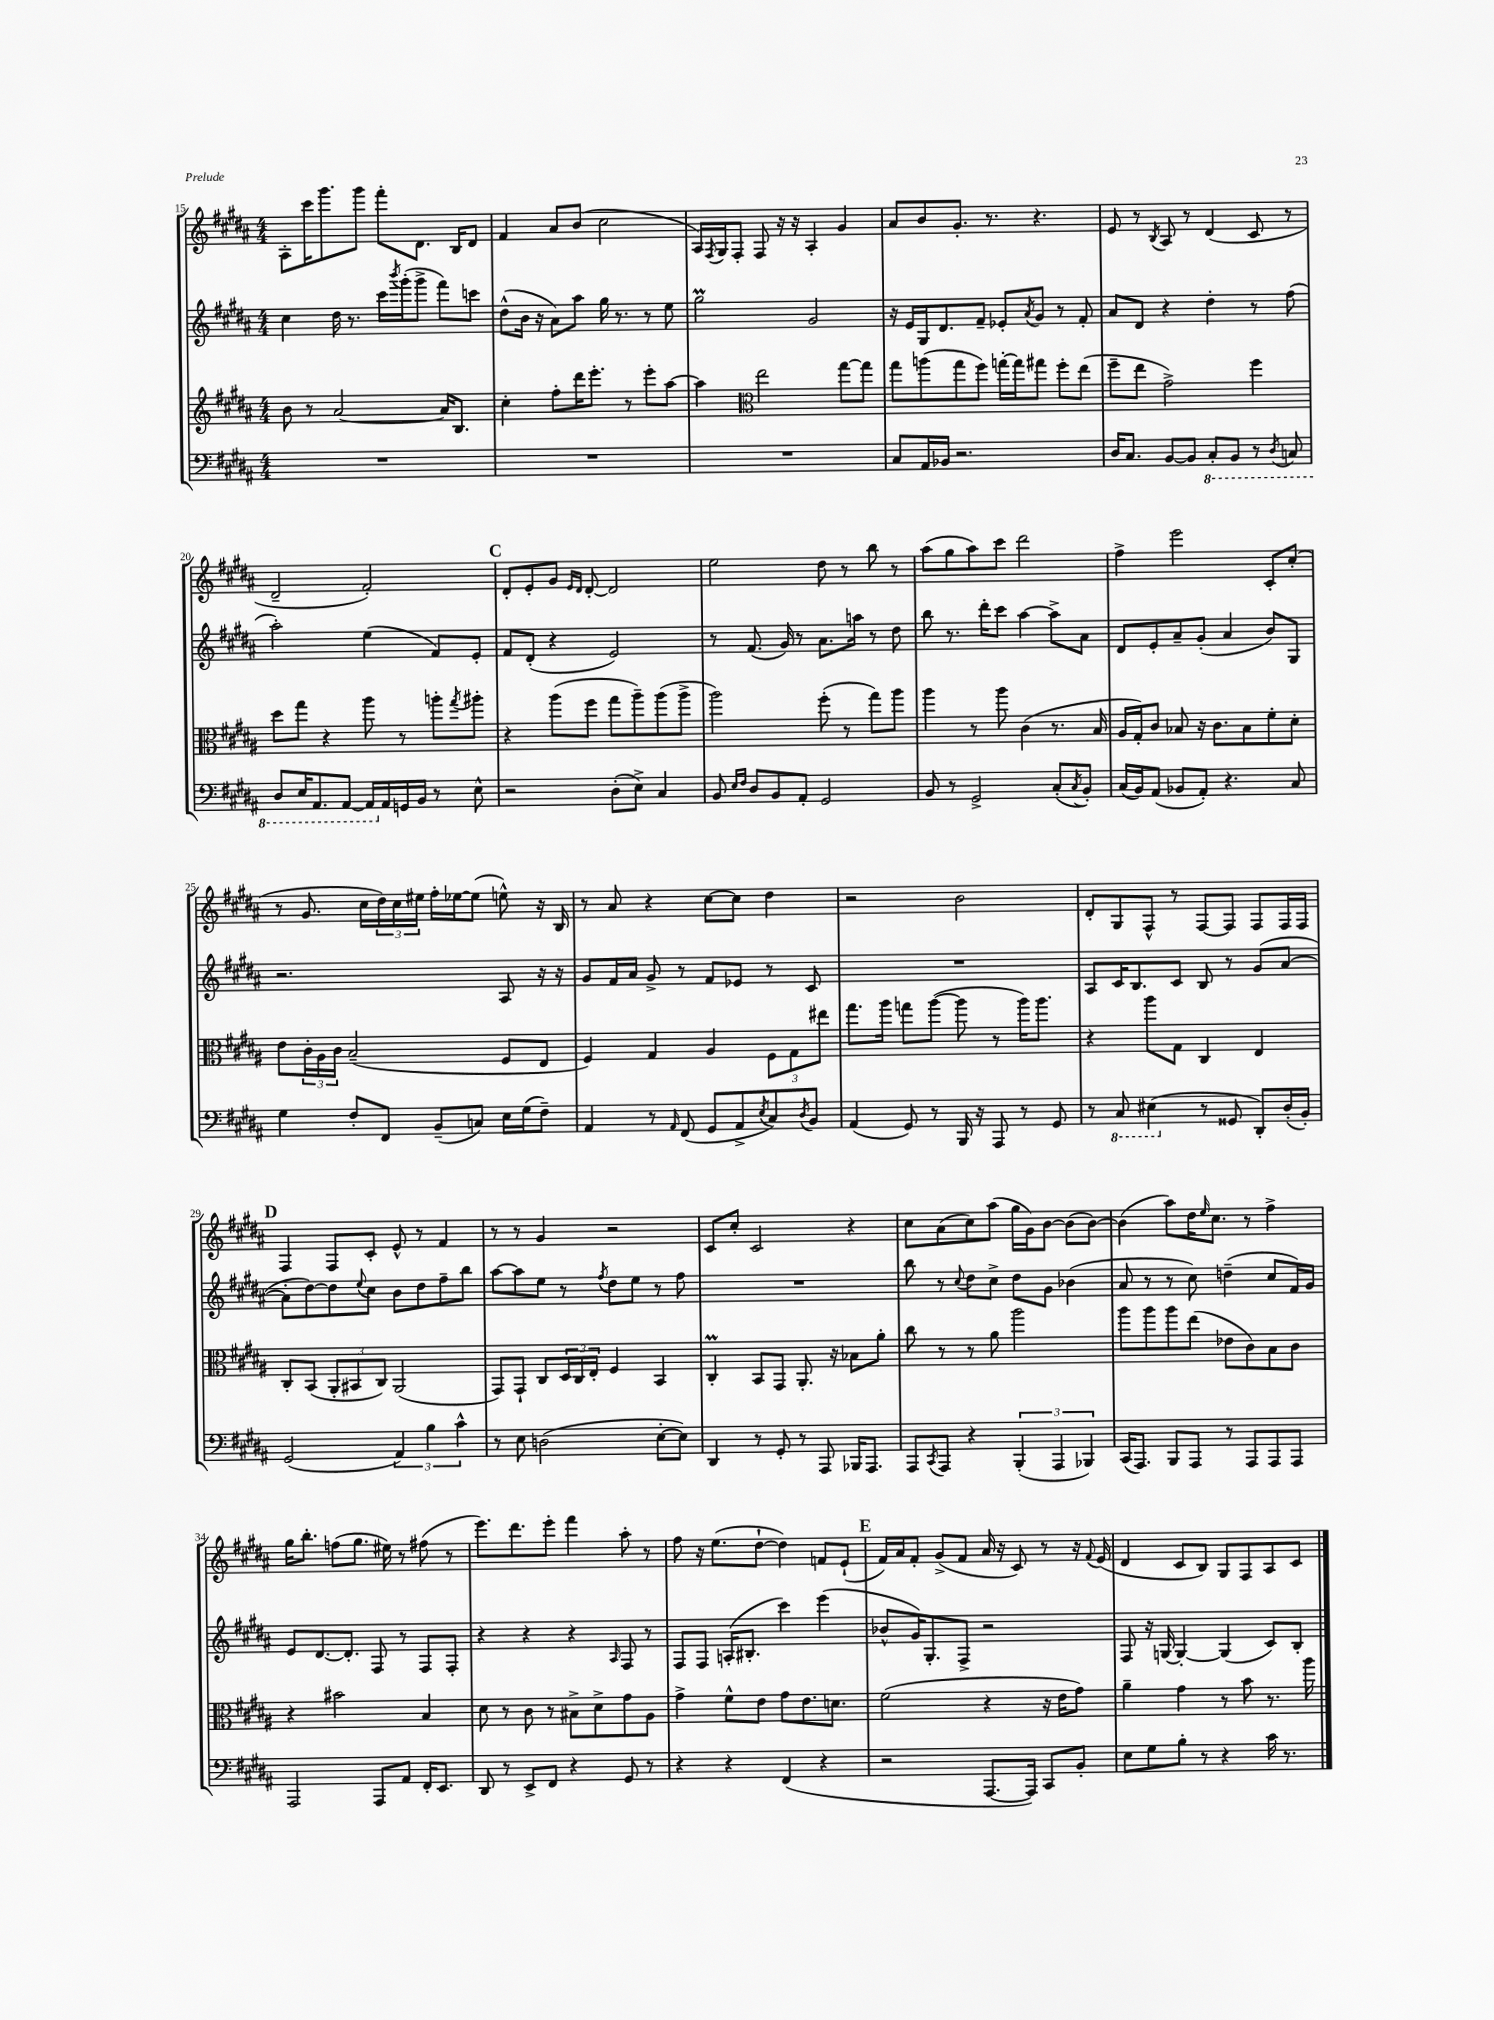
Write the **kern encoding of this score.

**kern	**kern	**kern	**kern
*part4	*part3	*part2	*part1
*staff4	*staff3	*staff2	*staff1
*clefF4	*clefG2	*clefG2	*clefG2
*k[f#c#g#d#a#]	*k[f#c#g#d#a#]	*k[f#c#g#d#a#]	*k[f#c#g#d#a#]
*M4/4	*M4/4	*M4/4	*M4/4
=15	=15	=15	=15
1r	8b\	4cc#\	8A#'\L
.	8r	.	16ccc#\K
.	.	.	8.ggg#\
.	[2a#/	16dd#\	.
.	.	8.r	.
.	.	.	8ggg#\J
.	.	16ccc#\LL	8fff#'\L
.	.	8qbbb/	.
.	.	(16ggg#'\J	.
.	.	8ggg#^\J	8.d#\J
.	16a#/KL]	8fff#\L)	.
.	8.B/J	.	16B/KL
.	.	8cccn\J	8d#/J
=16	=16	=16	=16
1r	4cc#'\	(8dd#^^\L	4f#/
.	.	16b\Jk	.
.	.	16r	.
.	8ff#'\L	8a#\L)	8a#/L
.	16ddd#\K	8aa#\J	(8b/J
.	8.eee'\J	.	.
.	.	16gg#\	2cc#\
.	.	8.r	.
.	8r	.	.
.	8eee'\L	8r	.
.	[8aa#\J	8ee\	.
=17	=17	=17	=17
1r	4aa#\]	2gg#M\	16A#/LL)
.	.	.	8qF#/
.	.	.	16G#/J
.	.	.	8F#'/J
*	*clefC3	*	*
.	2ee\	.	8F#/
.	.	.	16r
.	.	.	16r
.	.	2g#/	4A#'/
.	[8gg#\L	.	4g#/
.	8gg#\J]	.	.
=18	=18	=18	=18
8C#/L	8gg#\L	16r	8a#/L
.	.	16e/LL	.
16AA#/L	(8aan\	16G#/J	8b/
16BB-X/JJ	.	8.d#/	.
2.r	8gg#\	.	8.g#'/J
.	8ff#\J)	8f#~/J	.
.	.	.	8.r
.	[16ggn'\LL	8e-X'/L	.
.	16gg\J]	.	.
.	.	8qa#/	.
.	8gg#X\J	8g#/J	4.r
.	8ff#'\L	8r	.
.	(8ee\J	8f#'/	.
=19	=19	=19	=19
16D#/KL	8ff#~\L	8a#/L	8e/
8.C#/J	.	.	.
.	8ee\J	8d#/J	8r
.	.	.	8qB/
[8BB/L	2g#^\)	4r	8A#/
8BB/J]	.	.	8r
*8ba	*	*	*
8CC#'/L	.	4dd#'\	(4d#/
8BBB/J	.	.	.
8r	4ff#\	8r	8c#/
8qDD#/	.	.	.
8CCn/	.	(8ff#\	8r
!!LO:LB:g=z
=20	=20	=20	=20
8DD#/L	8dd#\L	2aa#'\)	2d#~/
16EE/K	8gg#\J	.	.
8.AAA#/	.	.	.
.	4r	.	.
[8AAA#/J	.	.	.
16AAA#/LL]	8aa#\	(4ee\	2f#'/)
*X8ba	*	*	*
16AA#/	.	.	.
16GGn/	8r	.	.
16BB/JJ	.	.	.
8r	8aan'\L	8f#/L)	.
.	8qgg#/	.	.
8E^^\	8aa#X'\J	8e'/J	.
!!LO:REH:place=s1:t=C
=21	=21	=21	=21
2r	4r	8f#/L	8d#'/L
.	.	(8d#'/J	8e'/
.	(8aa#\L	4r	8g#/J
.	.	.	16qqe/LL
.	.	.	16qqd#/JJ
.	8ff#\J	.	[8d#'/
(8D#'\L	8gg#\L	2e/)	2d#/]
8E^\J)	8aa#~\)	.	.
4C#/	(8aa#\	.	.
.	8aa#^\J	.	.
=22	=22	=22	=22
8BB/	2aa#\)	8r	2ee\
16qqE/LL	.	.	.
16qqF#/JJ	.	.	.
8D#/L	.	(8.f#/	.
8BB/	.	.	.
.	.	16g#/)	.
8AA#'/J	.	8r	.
2GG#/	(8ff#'\	8.a#\L	8dd#\
.	8r	.	8r
.	.	16aan\Jk	.
.	8gg#\L)	8r	8bb\
.	8aa#\J	8dd#\	8r
=23	=23	=23	=23
8BB/	4aa#\	8bb\	(8aa#\L
8r	.	8.r	8gg#\
2GG#^/	8r	.	8aa#\)
.	.	16ddd#'\KL	.
.	8aa#\	8ccc#\J	8ccc#\J
.	(4c#\	[4aa#\	2ddd#\
(8C#'/L	8.r	8aa#^\L]	.
8qC#/	.	.	.
8BB'/J)	.	8a#\J	.
.	16B/	.	.
=24	=24	=24	=24
(16C#/LL	16A#/LL	8d#/L	4ff#^\
16BB/J)	16G#'/J)	.	.
(8AA#/J	8c#/J	8e'/	.
8BB-X/L	8B-X/	8a#~/	2eee\
8AA#'/J)	16r	(8g#'/J	.
.	8.c#\L	.	.
4.r	.	4a#/	.
.	8B-\	.	.
.	8f#'\	8b/L)	8c#'/L
8C#/	8d#'\J	8G#/J	(8cc#'/J
!!LO:LB:g=z
=25	=25	=25	=25
4G#\	8e\L	2.r	8r
.	24c#'\L	.	8.g#/
.	24A#\	.	.
.	24c#\JJ	.	.
8F#'/L	(2B~/	.	.
.	.	.	16cc#\LL
8FF#/J	.	.	24dd#\)
.	.	.	24cc#\
.	.	.	24ee#X\JJ
(8BB~/L	.	.	16ff#'\LL
.	.	.	[16ee-X\J
8Cn/J)	.	.	(8ee-\J]
16E\LL	8F#/L	8A#/	8een^^\)
(16G#\J	.	.	.
8F#~\J)	8E/J	16r	16r
.	.	16r	16B/
=26	=26	=26	=26
4AA#/	4F#/)	8g#/L	8r
.	.	16f#/L	8a#/
.	.	16a#/JJ	.
8r	4G#/	8g#^/	4r
16qqAA#/	.	.	.
(8FF#/	.	8r	.
8GG#/L	4A#/	8f#/L	[8cc#\L
8AA#^/	.	8e-X/J	8cc#\J]
8qE/	.	.	.
8C#/)	12F#\L	8r	4dd#\
.	12G#\	.	.
8qD#/	.	.	.
8BB/J	.	8c#/	.
.	12ee#X\J	.	.
=27	=27	=27	=27
(4AA#/	8.gg#\L	1r	2r
.	16aa#\Jk	.	.
8GG#/)	8ggn\L	.	.
8r	([8aa#\J	.	.
16BBB/	8aa#\]	.	2b\
16r	.	.	.
8AAA#/	8r	.	.
8r	16aa#\KL)	.	.
.	8.aa#\J	.	.
8GG#/	.	.	.
=28	=28	=28	=28
8r	4r	8A#/L	8d#'/L
*8ba	*	*	*
8CC#/	.	16c#/K	8G#/
.	.	8.B/	.
(4EE#X\	8aa#\L	.	8F#^^/J
.	8G#\J	8c#/J	8r
*X8ba	*	*	*
8r	4C#/	8B/	[8F#/L
8GG##X/	.	8r	8F#/J]
8DD#'/L)	4E/	(8g#/L	8F#/L
(16D#'/L	.	[8a#/J	16F#/L
16BB'/JJ)	.	.	16F#/JJ
!!LO:LB:g=z
!!LO:REH:place=s1:t=D
=29	=29	=29	=29
(2GG#/	8C#'/L	8a#'\L]	4F#/
.	(8BB/J	[8dd#\)	.
.	12AA#'/L	8dd#\]	8F#/L
.	12BB#X/	.	.
.	.	8qqee/	.
.	.	8cc#\J	8c#'/J
.	12C#/J)	.	.
6AA#/)	(2AA#/	8b\L	8e^^/
.	.	8dd#\	8r
6B\	.	.	.
.	.	8ff#~\	4f#/
6c#^^\	.	.	.
.	.	8bb\J	.
=30	=30	=30	=30
8r	8GG#/L)	[8aa#\L	8r
8E\	8GG#`/J	8aa#\]	8r
(2Dn\	8C#/L	8ee\J	4g#/
.	24D#/L	8r	.
.	24C#/	.	.
.	24E'/JJ	.	.
.	.	8qff#/	.
.	4F#/	8dd#\L	2r
.	.	8ee\J	.
[8E'\L	4BB/	8r	.
8E\J])	.	8ff#\	.
=31	=31	=31	=31
4DD#/	4C#M'/	1r	8c#/L
.	.	.	8cc#'/J
8r	8BB/L	.	2c#/
8GG#'/	8GG#/J	.	.
8r	8.AA#'/	.	.
8AAA#/	.	.	.
.	16r	.	.
16BBB-X/KL	8B-X\L	.	4r
8.AAA#/J	.	.	.
.	8a#'\J	.	.
=32	=32	=32	=32
8AAA#/L	8cc#\	8bb\	8cc#\L
8qCC#/	.	.	.
8AAA#/J	8r	8r	(8a#\
.	.	8qqcc#/	.
4r	8r	8dd#\L	8cc#\)
.	8a#\	8cc#^\J	(8aa#\J
(6BBB'/	2aa#\	8dd#\L	16gg#\LL
.	.	.	16g#\J)
.	.	8g#\J	[8b\J
6AAA#/	.	.	.
.	.	(4b-X\	(8b\L]
6BBB-X/)	.	.	.
.	.	.	[8b\J)
=33	=33	=33	=33
(16CC#/KL	8aa#\L	8a#/	(4b\]
8.AAA#/J)	.	.	.
.	8aa#\	8r	.
8BBB/L	8aa#\	8r	8aa#\L)
8AAA#/J	(8ee\J	8cc#\)	16dd#\K
.	.	.	16qqee/
.	.	.	8.cc#\J
8r	8e-X\L	(4ddn~\	.
8AAA#/L	8c#\)	.	8r
8AAA#/	8B\	8cc#/L	4ff#^\
8AAA#/J	8c#\J	16f#/L)	.
.	.	16g#/JJ	.
!!LO:LB:g=z
=34	=34	=34	=34
2AAA#/	4r	8e/L	16gg#\KL
.	.	.	8.bb'\J
.	.	[8.d#/	.
.	2b#X\	.	(8ffn\L
.	.	8.d#'/J]	.
.	.	.	8.gg#\J
8AAA#/L	.	8F#/	.
.	.	.	16ee#X\)
8AA#/J	.	8r	8r
16FF#'/KL	4B/	8F#/L	(8ff#X\
8.EE/J	.	.	.
.	.	8F#'/J	8r
=35	=35	=35	=35
8DD#/	8d#\	4r	8.eee\L)
8r	8r	.	.
.	.	.	8.ddd#\
8EE^/L	8c#\	4r	.
8FF#/J	8r	.	8eee'\J
4r	8B#X^\L	4r	4fff#\
.	8d#^\	.	.
.	.	16qqA#/	.
8GG#/	8g#\	8F#/	8aa#'\
8r	8A#\J	8r	8r
=36	=36	=36	=36
4r	4g#^\	8F#/L	8ff#\
.	.	8F#/J	16r
.	.	.	(8.ee\L
4r	8f#^^\L	(16An'/KL	.
.	.	8.B#X'/J	.
.	8e\J	.	[8dd#`\J
(4FF#/	8g#\L	4ccc#\)	4dd#\])
.	8.e\	.	.
4r	.	(4eee\	8fn/L
.	8.dn\J	.	.
.	.	.	(8e`/J
!!LO:REH:place=s1:t=E
=37	=37	=37	=37
2r	(2f#\	8b-X^^/L	16f#/LL)
.	.	.	16a#/J
.	.	16g#/K)	8f#'/J
.	.	8.G#'/	.
.	.	.	(8g#^/L
.	.	8F#^/J	8f#/J
[8.AAA#/L	4r	2r	16a#/
.	.	.	16r
.	.	.	8c#/)
16AAA#/Jk])	.	.	.
8CC#/L	16r	.	8r
.	16e\KL	.	.
8BB'/J	8g#\J)	.	16r
.	.	.	8qqf#/
.	.	.	(16e/
=38	=38	=38	=38
8E\L	4a#~\	8F#/	4d#/
8G#\	.	16r	.
.	.	[16Gn/	.
8B'\J	4g#\	4G'/_	8c#/L
8r	.	.	8B/J)
4r	8r	(4G/]	8G#/L
.	8b\	.	8F#/
16c#\	8.r	8c#/L)	8A#/
8.r	.	.	.
.	.	8B'/J	8c#/J
.	16aa#\	.	.
==	==	==	==
*-	*-	*-	*-
